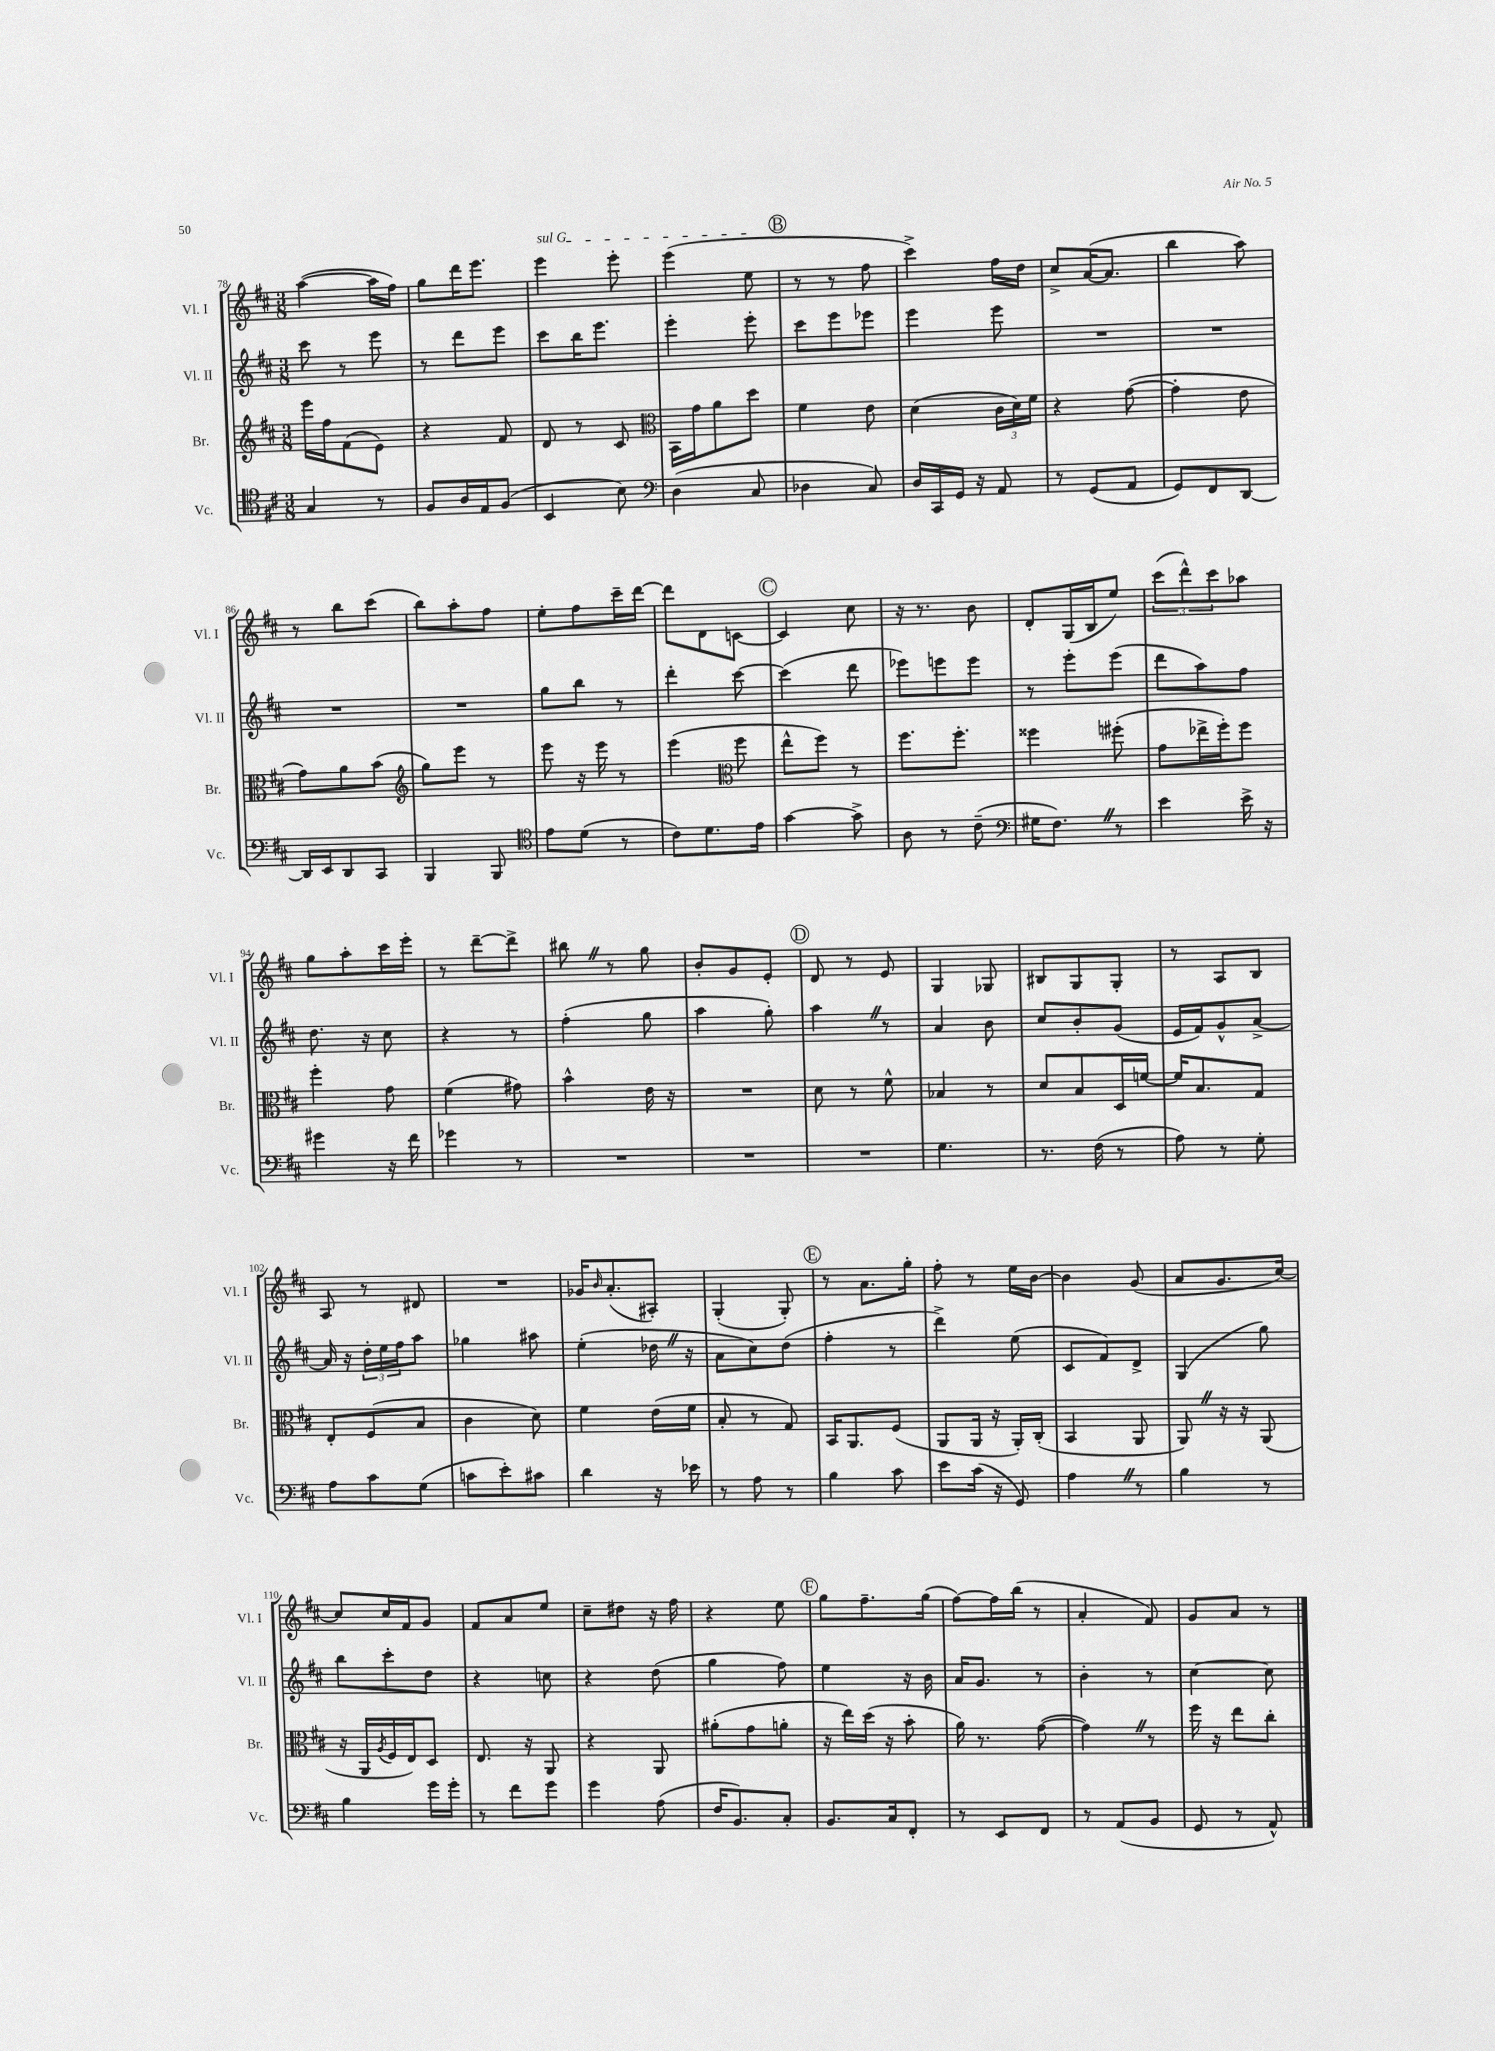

**kern	**kern	**kern	**kern
*staff4	*staff3	*staff2	*staff1
*clefC4	*clefG2	*clefG2	*clefG2
*k[f#c#]	*k[f#c#]	*k[f#c#]	*k[f#c#]
*M3/8	*M3/8	*M3/8	*M3/8
4G	16eee	8ccc#	([4aa
.	16ff#	.	.
.	(8f#	8r	.
8r	8e)	8eee	16aa]
.	.	.	16ff#)
=	=	=	=
8F#	4r	8r	8gg
16A	.	8ddd	16ddd
16E	.	.	8.eee
(8F#	8f#	8eee	.
=	=	=	=
4BB	8d	8ccc#	4eee
.	8r	16bb	.
.	.	8.eee	.
8B)	8c#	.	8eee'
=	=	=	=
*clefF4	*clefC3	*	*
(4D	16BB	4eee'	(4eee
.	16g	.	.
.	8a	.	.
8C#	8dd	8eee'	8ee
=	=	=	=
4D-	4f#	8ccc#	8r
.	.	8eee	8r
8C#)	8e	8eee-	8ff#
=	=	=	=
16D	(4d	4eee	4ccc#^)
16CC#	.	.	.
16GG	.	.	.
16r	.	.	.
8AA	24c#	8eee	16ff#
.	24d)	.	.
.	.	.	16dd
.	24f#	.	.
=	=	=	=
8r	4r	4.r	8cc#^
(8GG	.	.	([16a
.	.	.	8.a]
8AA	([8g	.	.
=	=	=	=
8GG)	4g']	4.r	4bb
8FF#	.	.	.
[8DD	8e	.	8aa)
=	=	=	=
16DD]	8g)	4.r	8r
16EE	.	.	.
8DD	8a	.	8bb
8CC#	(8b	.	(8ccc#
=	=	=	=
*	*clefG2	*	*
4BBB	8gg)	4.r	8bb)
.	8eee	.	8aa'
8BBB	8r	.	8ff#
=	=	=	=
*clefC4	*	*	*
8e	8eee	8gg	8ee'
(8d	16r	8bb	8ff#
.	16eee	.	.
8r	8r	8r	16ccc#~
.	.	.	[16ddd
=	=	=	=
8c#)	(4eee	4ddd'	8ddd]
8.d	.	.	8d
*	*clefC3	*	*
.	8ff#	[8ccc#	[8c
16e	.	.	.
=	=	=	=
[4g	8ee^^	(4ccc#]	4c]
.	8ff#)	.	.
8g^]	8r	8ddd	8cc#
=	=	=	=
8A	8.ff#	8eee-)	16r
.	.	.	8.r
8r	.	8eee	.
.	8.ff#'	.	.
(8c#~	.	8eee	8b
=	=	=	=
*clefF4	*	*	*
16G#	4ff##	8r	8d'
8.F#)	.	.	.
.	.	8eee'	(16G
.	.	.	16B
8r	(8ff#'	(8eee	8ee)
=	=	=	=
4e	8g	8ddd	(12ccc#
.	.	.	12ddd^^)
.	16ee-^	8aa)	.
.	.	.	12ccc#
.	16ff#')	.	.
16e^	8ff#	8ff#	8aa-
16r	.	.	.
=	=	=	=
4g#	4ff#'	8.dd	8gg
.	.	.	8aa'
.	.	16r	.
16r	8g	8cc#	16ccc#
16f#	.	.	16eee'
=	=	=	=
4g-	(4f#	4r	8r
.	.	.	[8ddd~
8r	8g#)	8r	8ddd^]
=	=	=	=
4.r	4b^^	(4ff#'	8bb#
.	.	.	8r
.	16e	8gg	8gg
.	16r	.	.
=	=	=	=
4.r	4.r	4aa	8b'
.	.	.	8g
.	.	8gg')	8e'
=	=	=	=
4.r	8d	4aa	8d
.	8r	.	8r
.	8f#^^	8r	8e
=	=	=	=
4.G	4B-	4a	4G
.	8r	8b	8G-
=	=	=	=
8.r	8d	8cc#	8B#
.	8B	8b'	8G
(16F#	.	.	.
8r	16D	(8g	8G'
.	[16f	.	.
=	=	=	=
8A)	16f]	16e	8r
.	8.B	16f#)	.
8r	.	8g^^	8A
8G'	8G	[8a^	8B
=	=	=	=
8A	8E'	16a]	8A
.	.	16r	.
8c#	(8F#	24dd'	8r
.	.	24ee	.
.	.	24ff#	.
(8G	8B	8aa	8d#
=	=	=	=
8c	4c#	4gg-	4.r
8e')	.	.	.
8c#	8d)	8aa#	.
=	=	=	=
4d	4f#	(4ee'	16g-
.	.	.	16qqb
.	.	.	(8.a'
16r	(16e	16dd-	8A#')
16e-	16f#	16r	.
=	=	=	=
8r	8B'	8a	(4G'
8A	8r	8cc#)	.
8r	8G)	(8dd	8G')
=	=	=	=
4B	16BB	4ff#'	8r
.	8.AA	.	.
.	.	.	8.a
8c#	(8F#	8r	.
.	.	.	16gg'
=	=	=	=
8e	8AA	4ddd^)	8ff#'
(16c#	16AA	.	8r
16r	16r	.	.
8GG)	16AA')	(8ee	16ee
.	(16C#'	.	[16b
=	=	=	=
4A	4BB	8c#	4b]
.	.	8f#)	.
8r	8AA	8d^	(8g
=	=	=	=
4B	8AA)	(4G	8a
.	16r	.	8.g
.	16r	.	.
8r	(8AA	8gg)	.
.	.	.	[16cc#)
=	=	=	=
4B	16r	8bb	8cc#]
.	16AA	.	.
.	8qA	.	.
.	16F#	8ccc#'	16cc#
.	16E)	.	16f#
16g	8D	8dd	8g
16g'	.	.	.
=	=	=	=
8r	8.E	4r	8f#
8f#	.	.	8a
.	16r	.	.
8g	8AA	8cc	8ee
=	=	=	=
4g	4r	4r	8cc#~
.	.	.	8dd#
(8A	8AA	(8dd	16r
.	.	.	16ff#
=	=	=	=
16F#	(8a#'	4gg	4r
8.BB)	.	.	.
.	8g	.	.
8C#'	8a'	8ff#)	8ee
=	=	=	=
8.BB	16r	4ee	8gg
.	16ee)	.	.
.	(16dd	.	8.ff#~
16C#	16r	.	.
8FF#'	8b'	16r	.
.	.	16b	(16gg
=	=	=	=
8r	16a)	16a	[8ff#)
.	8.r	8.g	.
8EE	.	.	16ff#]
.	.	.	(16bb
8FF#	([8g	8r	8r
=	=	=	=
8r	4g])	4b'	4a'
(8AA	.	.	.
8BB	8r	8r	8f#)
=	=	=	=
8GG	16ff#	[4cc#	8g
.	16r	.	.
8r	8ee	.	8a
8AA^^)	8cc#'	8cc#]	8r
==	==	==	==
*-	*-	*-	*-
